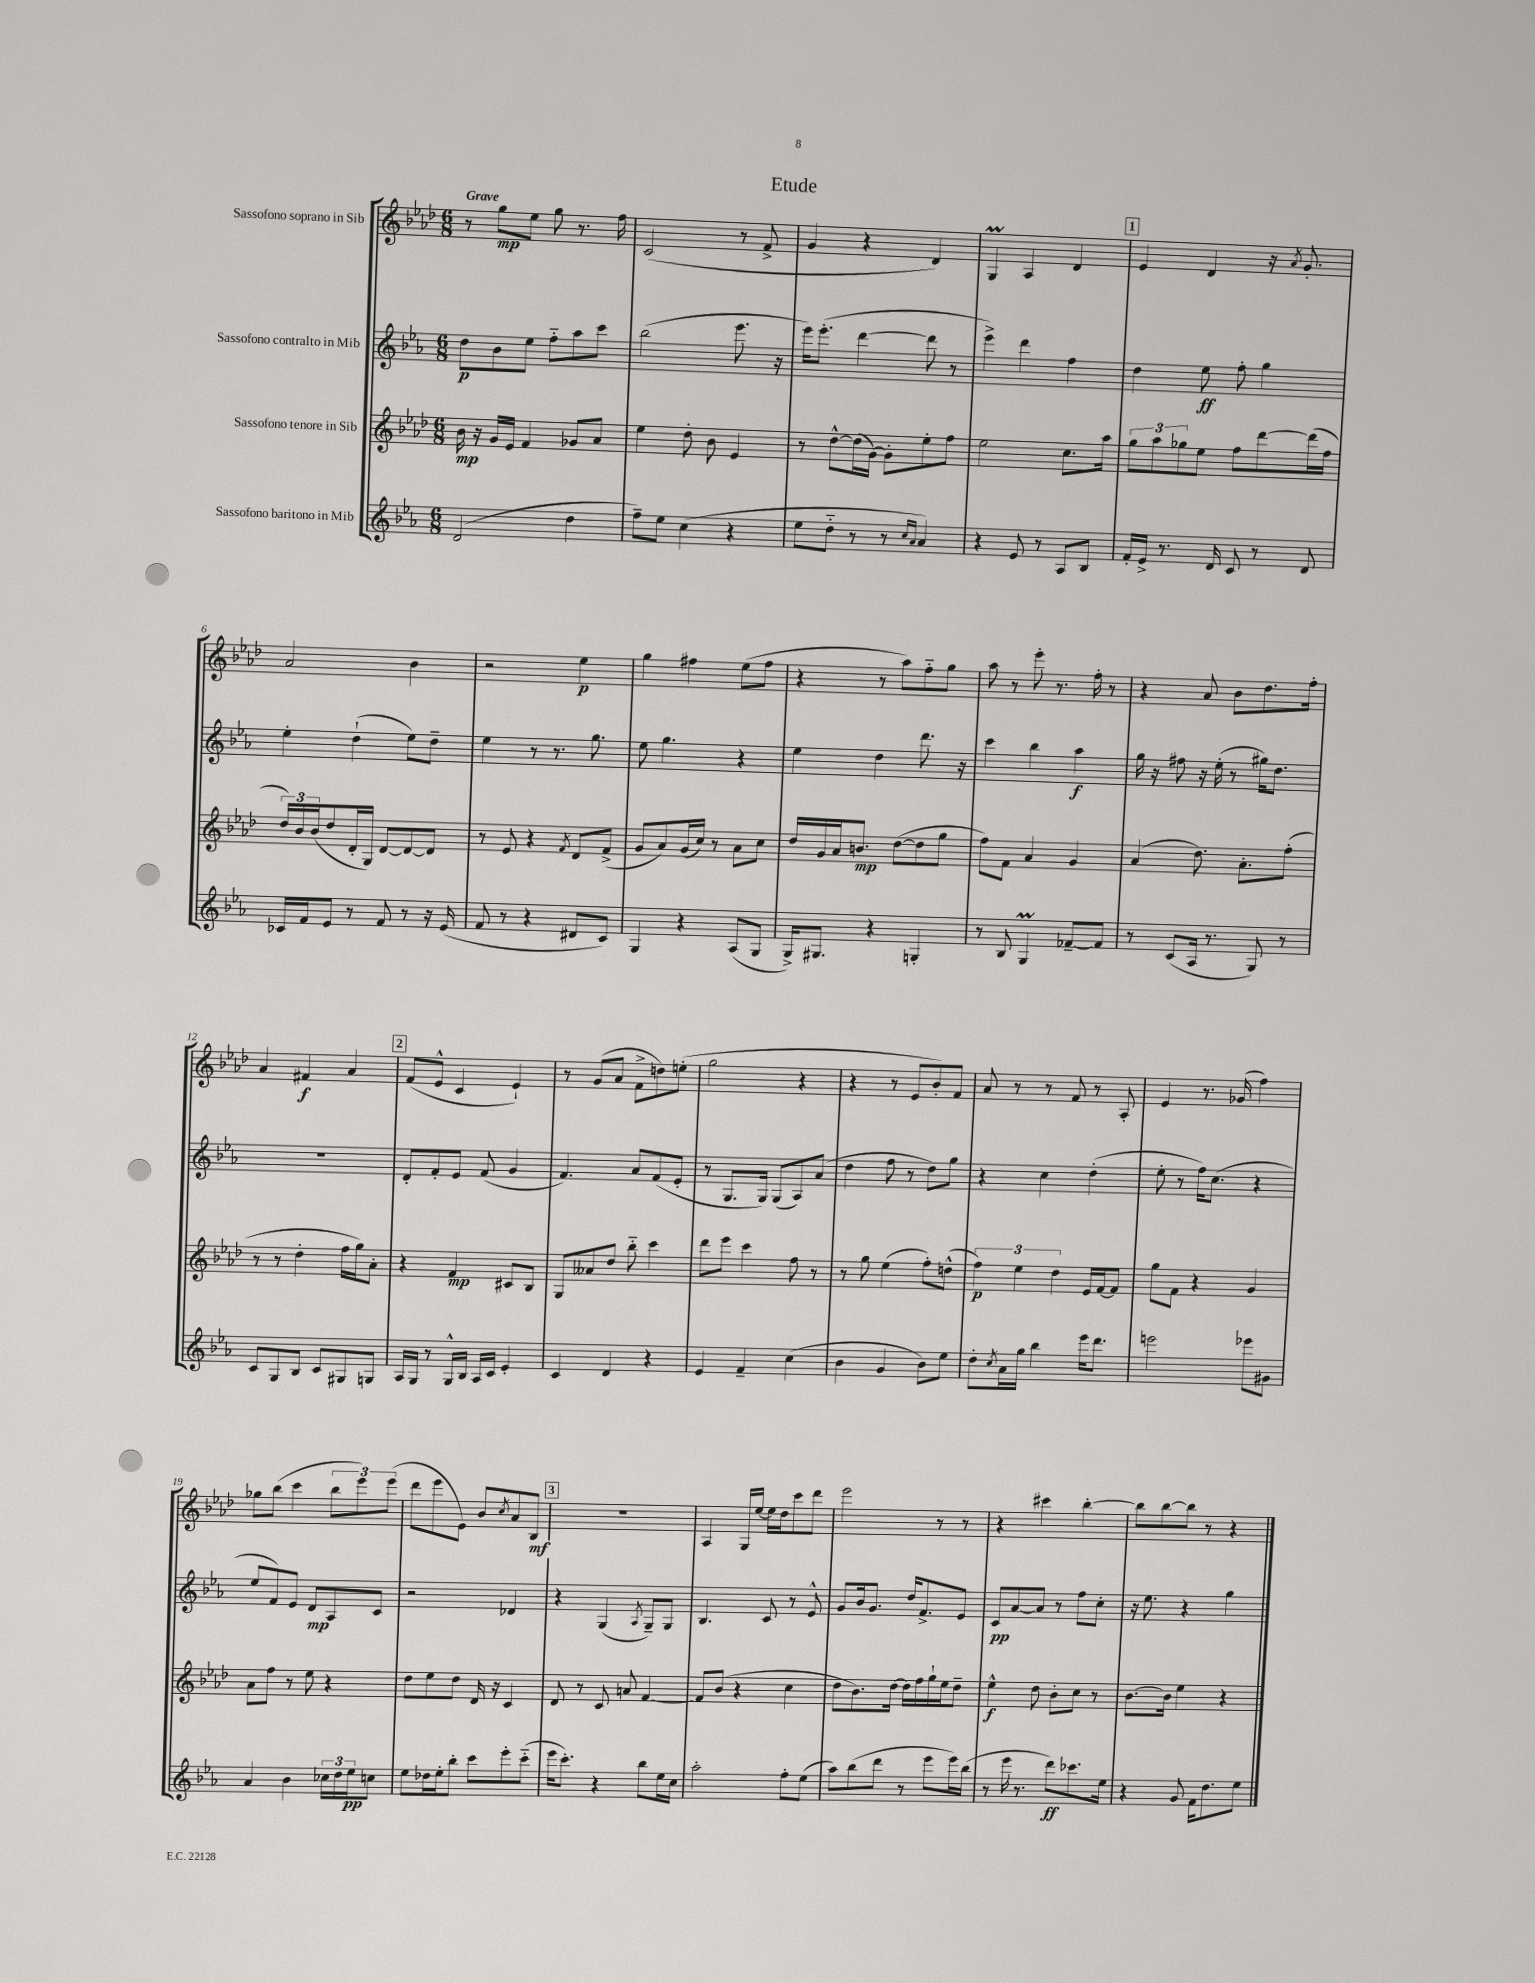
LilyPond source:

\header { title = "Etude" }
<<
\new StaffGroup <<
\new Staff = "s0" \with { instrumentName = "Sassofono soprano in Sib" } {
    \clef treble \key aes \major \numericTimeSignature \time 6/8 \tempo "Grave"
    r8 g''8\mp ees''8 g''8 r8. f''16 |
    c'2( r8 f'8-> |
    g'4 r4 des'4) |
    g4\prall aes4 des'4 |
    \mark \markup { \box "1" } ees'4 des'4 r16 \acciaccatura { aes'8 } g'8.-. |
    aes'2 bes'4 |
    r2 ees''4\p |
    g''4 fis''4 ees''8( fis''8 |
    r4 r8 aes''8) f''8-_ g''8 |
    aes''8 r8 ees'''8-. r8. f''16-. r8 |
    r4 aes'8 bes'8 des''8. f''16-. |
    aes'4 fis'4\f aes'4 |
    \mark \markup { \box "2" } f'8( ees'8-^ c'4 ees'4-!) |
    r8 g'8( aes'8 f'8-> d''8) e''8-.( |
    g''2 r4 |
    r4 r8 ees'8 bes'8-.) f'8 |
    aes'8 r8 r8 f'8 r8 aes8-. |
    ees'4 r8. ges'16( f''4) |
    ges''8 bes''8( c'''4 \tuplet 3/2 { bes''8 ees'''8) ees'''8( } |
    des'''8 ees'''8 ees'8) bes'8 \acciaccatura { c''8 } aes'8 bes8\mf |
    \mark \markup { \box "3" } R2. |
    aes4 g16 ees''16~ ees''16 des''16 c'''8 des'''8 |
    ees'''2 r8 r8 |
    r4 cis'''4 bes''4~-. |
    bes''8 bes''8~ bes''8 r8 r4 \bar "|." |
}
\new Staff = "s1" \with { instrumentName = "Sassofono contralto in Mib" } {
    \clef treble \key ees \major \numericTimeSignature \time 6/8
    d''8\p bes'8 ees''8 f''8-_ aes''8 c'''8 |
    bes''2( ees'''8. r16 |
    ees'''16) ees'''8.-.( d'''4~ d'''8 r8 |
    ees'''4->) d'''4 f''4 |
    \mark \markup { \box "1" } d''4 ees''8\ff f''8-. g''4 |
    ees''4-. d''4-!( ees''8) d''8-- |
    ees''4 r8 r8. g''8. |
    ees''8 g''4. r4 |
    ees''4 d''4 d'''8. r16 |
    c'''4 bes''4 aes''4\f |
    g''16 r16 fis''8 r16 ees''16-.( r8 gis''16) d''8. |
    R2. |
    \mark \markup { \box "2" } d'8-. f'8-. ees'8 f'8( g'4 |
    f'4.) aes'8 f'8( ees'8-. |
    r8 g8. g16) g8( aes8) aes'8( |
    d''4 f''8 r8 d''8) g''8 |
    r4 c''4 d''4-.( |
    ees''8-. r8 f''16) c''8.( r4 |
    ees''8 f'8) ees'8 d'8\mp aes8 c'8 |
    r2 des'4 |
    \mark \markup { \box "3" } r4 g4( \acciaccatura { aes8 } g8--) g8 |
    bes4. c'8 r8 ees'8-^ |
    g'8 bes'16 g'8. d''16 f'8.-> ees'8 |
    c'8\pp aes'8~ aes'8 r8 f''8 c''8-. |
    r16 ees''8. r4 g''4 \bar "|." |
}
\new Staff = "s2" \with { instrumentName = "Sassofono tenore in Sib" } {
    \clef treble \key aes \major \numericTimeSignature \time 6/8
    bes'16\mp r16 g'16 ees'16 f'4 ges'8 aes'8 |
    ees''4 des''8-. bes'8 ees'4 |
    r8 des''8~-^ des''16( g'16~) g'8-. ees''8-. f''8 |
    ees''2 c''8. aes''16 |
    \mark \markup { \box "1" } \tuplet 3/2 { g''8 aes''8 ges''8 } ees''8 f''8 des'''8~ des'''16( f''16 |
    \tuplet 3/2 { des''16) bes'16 bes'16( } des''8 des'16-. g16) des'8~ des'8~ des'8 |
    r8 ees'8 r4 \acciaccatura { f'8 } des'8 f'8->( |
    g'8 aes'8) g'16( c''16) r8 aes'8 c''8 |
    des''16 g'16 aes'16 b'8.\mp des''8~( des''8 g''8 |
    f''8) f'8 aes'4 g'4 |
    aes'4( des''8.) aes'8.-. f''8-.( |
    r8 r8 des''4-. f''16 g''16) aes'8-. |
    \mark \markup { \box "2" } r4 f'4\mp cis'8 bes8 |
    g8 aeses'8 des''8 bes''8-_ c'''4 |
    des'''8 ees'''8 c'''4 f''8 r8 |
    r8 g''8 ees''4( f''8-.) d''8-^( |
    \tuplet 3/2 { f''4\p) ees''4 des''4 } ees'16 f'16~ f'8 |
    g''8 f'8 r4 g'4 |
    aes'8 f''8 r8 ees''8 r4 |
    des''8 ees''8 des''8 des'16 r16 c'4 |
    \mark \markup { \box "3" } des'8 r8 c'8 a'8 f'4~ |
    f'8 bes'8( r4 c''4 |
    des''8 bes'8.) des''16~ des''16 f''16 g''16-! ees''16 des''8-- |
    ees''4-^\f des''8 bes'8-. c''8 r8 |
    bes'8.~ bes'16 ees''4 r4 \bar "|." |
}
\new Staff = "s3" \with { instrumentName = "Sassofono baritono in Mib" } {
    \clef treble \key ees \major \numericTimeSignature \time 6/8
    d'2( d''4 |
    f''8--) ees''8 c''4( r4 |
    ees''8 d''8-_ r8 r8 \grace { c''16 aes'16 } aes'4) |
    r4 ees'8 r8 aes8 bes8 |
    \mark \markup { \box "1" } f'16-. ees'16-> r8. d'16 c'8 r8 d'8 |
    ces'16 f'16 ees'8 r8 f'8 r8 r16 ees'16( |
    f'8 r8 r4 dis'8 c'8) |
    g4 r4 aes8( g8 |
    g16->) gis8. r4 g4-. |
    r8 bes8 g4\prall fes'8~-- fes'8 |
    r8 c'8( aes16 r8. g8) r8 |
    c'8 g8 bes8 c'8 gis8 g8 |
    \mark \markup { \box "2" } aes16 g16 r8 g16-^ bes16 aes16 c'16 ees'4-. |
    c'4 d'4 r4 |
    ees'4 f'4-- c''4( |
    bes'4 g'4 bes'8) ees''8 |
    d''8-. \acciaccatura { c''8 } aes'16 g''16 bes''4 ees'''16 d'''8. |
    e'''2 ees'''8 gis'8 |
    aes'4 bes'4 \tuplet 3/2 { ces''16 d''16 ees''16\pp } c''8 |
    ees''8 des''16 ees''16-. bes''8-. c'''8 ees'''8-. c'''8-_( |
    \mark \markup { \box "3" } ees'''16 c'''8.-.) r4 bes''8 ees''16 c''16 |
    aes''2-. f''8-. ees''8( |
    aes''8) bes''8( d'''8 r8 ees'''8 ees'''16) bes''16( |
    r8 ees'''16 r8. d'''8\ff) ces'''8. ees''16 |
    r4 g'8 f'16 d''8. ees''8 \bar "|." |
}
>>
>>
